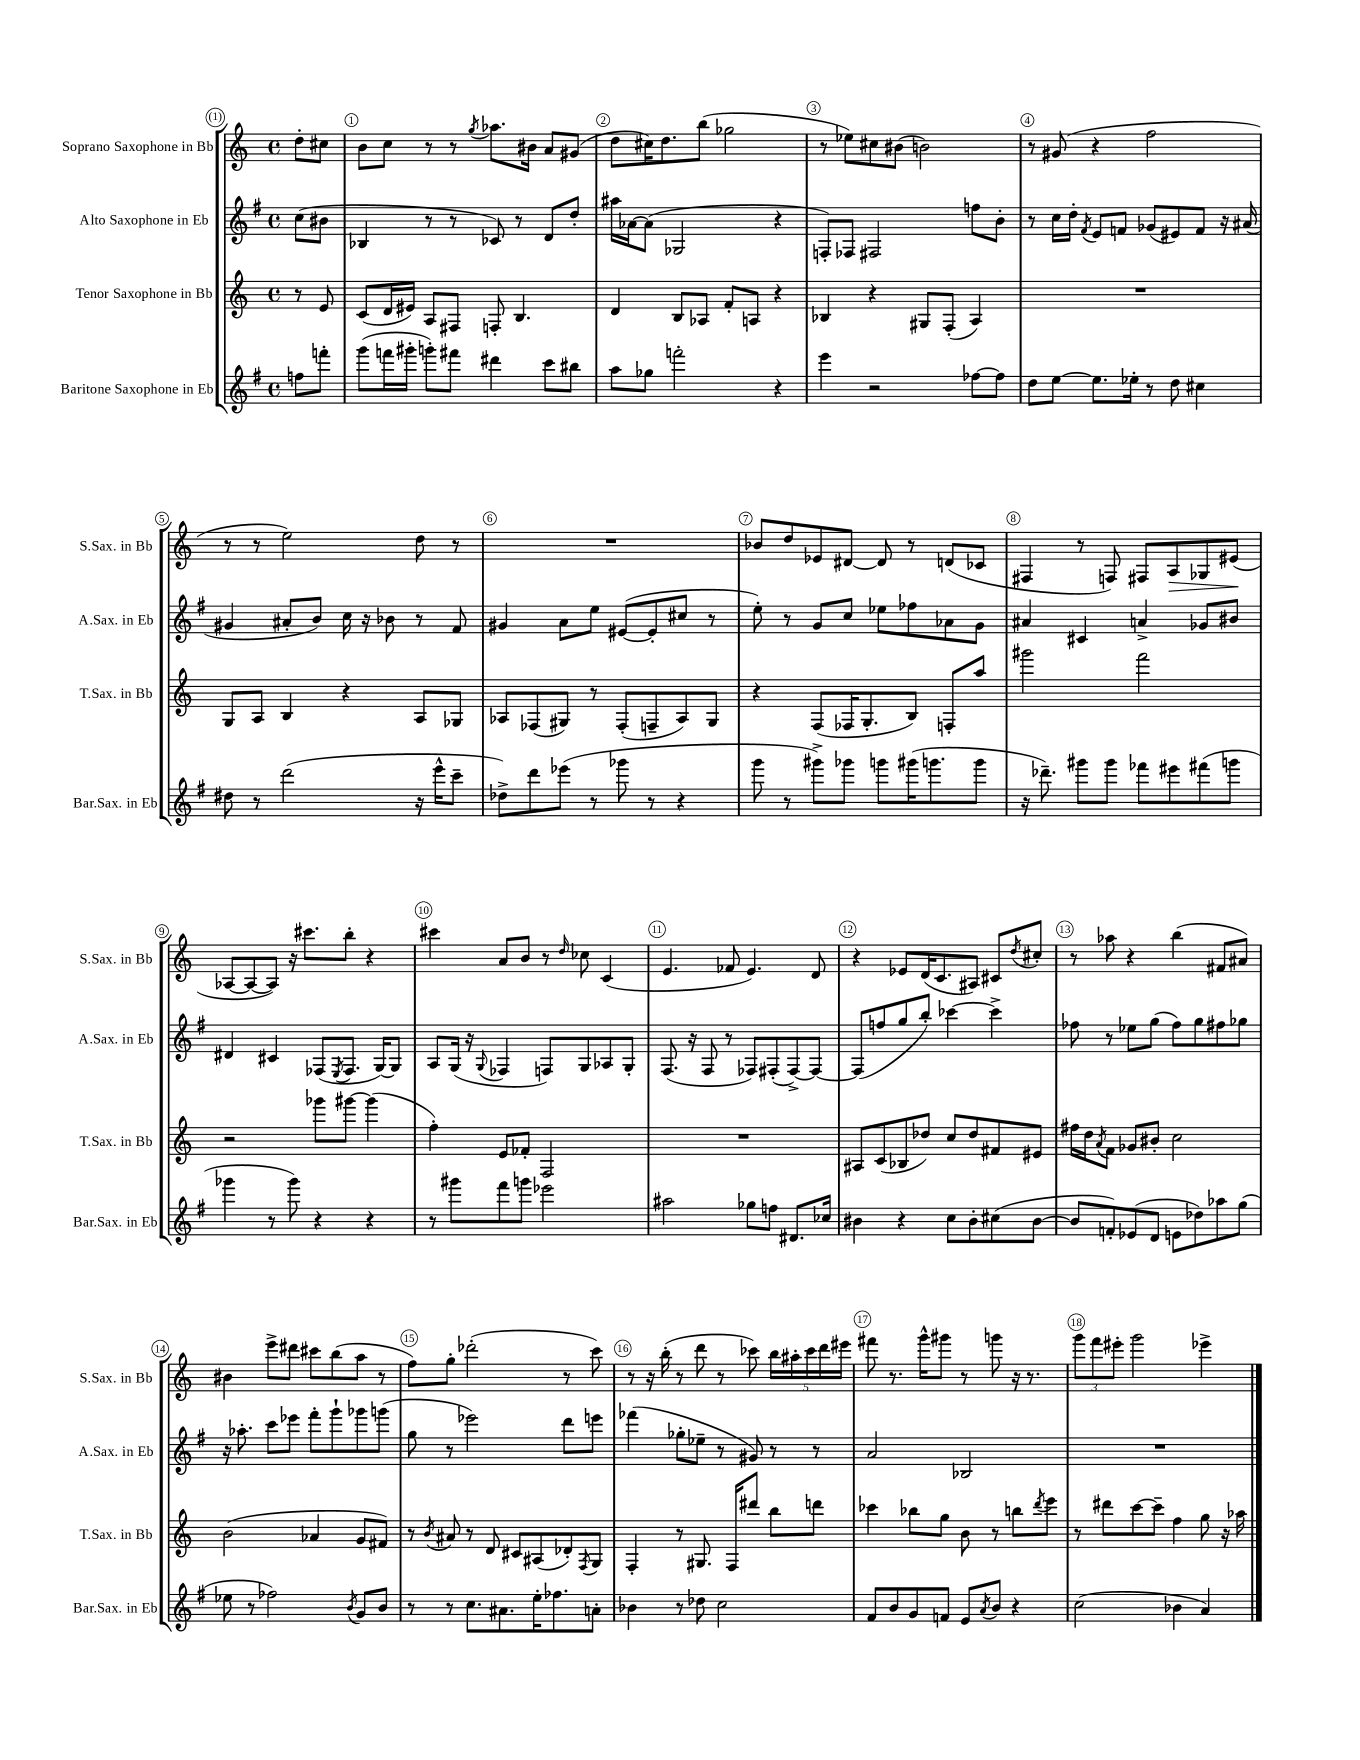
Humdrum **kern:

**kern	**kern	**kern	**kern
*staff4	*staff3	*staff2	*staff1
*clefG2	*clefG2	*clefG2	*clefG2
*k[f#]	*k[]	*k[f#]	*k[]
*M4/4	*M4/4	*M4/4	*M4/4
*met(c)	*met(c)	*met(c)	*met(c)
8ff	8r	(8cc	8dd'
8fff'	8e	8b#	8cc#
=	=	=	=
(8ggg	(8c	4B-	8b
16fff	16d	.	8cc
16ggg#'	16e#)	.	.
8ggg')	8A	8r	8r
8fff#	8F#	8r	8r
.	.	.	8qgg
4ddd#	8F'	8c-)	8.aa-
.	4.B	8r	.
.	.	.	16b#
8ccc	.	8d	8a
8bb#	.	8dd'	(8g#
=	=	=	=
8aa	4d	16aa#	8dd
.	.	[16a-	.
8gg-	.	(8a-]	16cc#)
.	.	.	8.dd
2fff'	8B	2G-	.
.	8A-	.	(8bb
.	8f'	.	2gg-
.	8A	.	.
4r	4r	4r	.
=	=	=	=
4eee	4B-	8F')	8r
.	.	8F-	8ee-)
2r	4r	2F#	8cc#
.	.	.	(8b#
.	8G#	.	2b)
.	(8F'	.	.
[8ff-	4A)	8ff	.
8ff-]	.	8b'	.
=	=	=	=
8dd	1r	8r	8r
[8ee	.	16cc	(8g#
.	.	16dd'	.
.	.	8qf#	.
8.ee]	.	8e	4r
.	.	8f	.
16ee-'	.	.	.
8r	.	(8g-	2ff
8dd	.	8e#)	.
4cc#	.	8f	.
.	.	16r	.
.	.	(16a#	.
=	=	=	=
8dd#	8G	4g#	8r
8r	8A	.	8r
(2ddd	4B	8a#'	2ee)
.	.	8b)	.
.	4r	16cc	.
.	.	16r	.
.	.	8b-	.
16r	8A	8r	8dd
16eee^^	.	.	.
8ccc~	8G-	8f#	8r
=	=	=	=
8dd-^)	8A-	4g#	1r
8ddd	(8F-	.	.
(8eee-	8G#)	8a	.
8r	8r	8ee	.
8ggg-	(8F-'	([8e#	.
8r	8F~	8e#']	.
4r	8A-)	8cc#	.
.	8G#	8r	.
=	=	=	=
8ggg	4r	8ee')	8b-
8r	.	8r	8dd
8ggg#^)	(8F	8g	8e-
8ggg-	16F-	8cc	[8d#
.	8.G'	.	.
8ggg	.	8ee-	8d#]
(16ggg#	8B)	8ff-	8r
8.ggg	.	.	.
.	8F'	8a-	(8d
8ggg	8aa	8g	8c-
=	=	=	=
16r	2ggg#	4a#	4F#
8.ddd-~)	.	.	.
8ggg#	.	4c#	8r
8ggg#	.	.	8F)
8fff-	2fff	4a^	8F#
8eee#	.	.	8A
(8fff#	.	8g-	8G-
8ggg	.	8b#	(8e#
=	=	=	=
4ggg-	2r	4d#	[8A-
.	.	.	8A-_
8r	.	4c#	8A-])
8ggg-)	.	.	16r
.	.	.	8.ccc#
4r	8ggg-	(8F-	.
.	.	8qE	.
.	[8ggg#	8.F-	8bb'
4r	(4ggg#]	.	4r
.	.	[16G)	.
.	.	8G]	.
=	=	=	=
8r	4ff')	8A	4ccc#
8ggg#	.	(16G	.
.	.	16r	.
.	.	8qqG	.
8fff#	8e	4F-	8a
8ggg	8f-'	.	8b
2eee-	2F	8F)	8r
.	.	.	16qqdd
.	.	8G	8cc-
.	.	8A-	(4c
.	.	8G'	.
=	=	=	=
2aa#	1r	(8.F#	4.e
.	.	16r	.
.	.	8F#	.
.	.	8r	8f-
8gg-	.	8F-)	4.e)
8ff	.	(8F#'	.
8.d#	.	[8F#^)	.
.	.	8F#_	8d
16cc-	.	.	.
=	=	=	=
4b#	8A#	(8F#]	4r
.	(8c	8ff	.
4r	8B-	8gg	8e-
.	8dd-)	8bb')	(16d
.	.	.	8.c
8cc	8cc	[4ccc-	.
8b#'	8dd-	.	8A#)
(8cc#	8f#	4ccc-^]	8c#
.	.	.	8qdd
[8b#	8e#	.	8cc#'
=	=	=	=
8b#]	16ff#	8ff-	8r
.	16dd	.	.
.	8qa	.	.
8f')	8f	8r	8aa-
(8e-	8g-	8ee-	4r
8d	8b#'	(8gg	.
8e	2cc	8ff-)	(4bb
8dd-)	.	8gg	.
8aa-	.	8ff#	8f#
(8gg	.	8gg-	8a#)
=	=	=	=
8ee-	(2b	16r	4b#
.	.	8.aa-'	.
8r	.	.	.
2ff-)	.	8ccc	8eee^
.	.	8eee-	8ddd#
.	4a-	8fff#'	8ccc#
.	.	8ggg`	(8bb
8qb	.	.	.
8g	8g	8ggg-	8aa
8b	8f#)	(8ggg	8r
=	=	=	=
8r	8r	8gg	8ff)
.	8qb	.	.
8r	8a#	8r	8gg'
8.cc	8r	2eee-)	(2ddd-'
.	8d	.	.
8.a#	.	.	.
.	8c#	.	.
16ee'	(8A#	.	.
8.ff-	.	.	.
.	8d-')	8ddd	8r
.	8qF	.	.
8a'	8G	8eee	8ccc)
=	=	=	=
4b-	4F'	(4fff-	8r
.	.	.	16r
.	.	.	(16bb'
8r	8r	8gg-'	8r
8dd-	8.G#	8ee-~	8ddd
2cc	.	8r	8r
.	16F	.	.
.	8ddd#	8g#)	8ccc-)
.	8bb	8r	20bb
.	.	.	20aa#'
.	.	.	20ccc-
.	8ddd	8r	.
.	.	.	20ddd
.	.	.	20eee#
=	=	=	=
8f#	4ccc-	2a	8fff#
8b	.	.	8.r
8g	8bb-	.	.
.	.	.	16ggg^^
8f	8gg	.	8ggg#
8e	8b	2B-	8r
8qa	.	.	.
8b	8r	.	8ggg
4r	8bb	.	16r
.	.	.	8.r
.	8qddd	.	.
.	8eee	.	.
=	=	=	=
(2cc	8r	1r	12ggg
.	.	.	12fff
.	8ddd#	.	.
.	.	.	12eee#'
.	[8ccc	.	2ggg
.	8ccc~]	.	.
4b-	4ff	.	.
4a)	8gg	.	4eee-^
.	16r	.	.
.	16aa-	.	.
==	==	==	==
*-	*-	*-	*-
